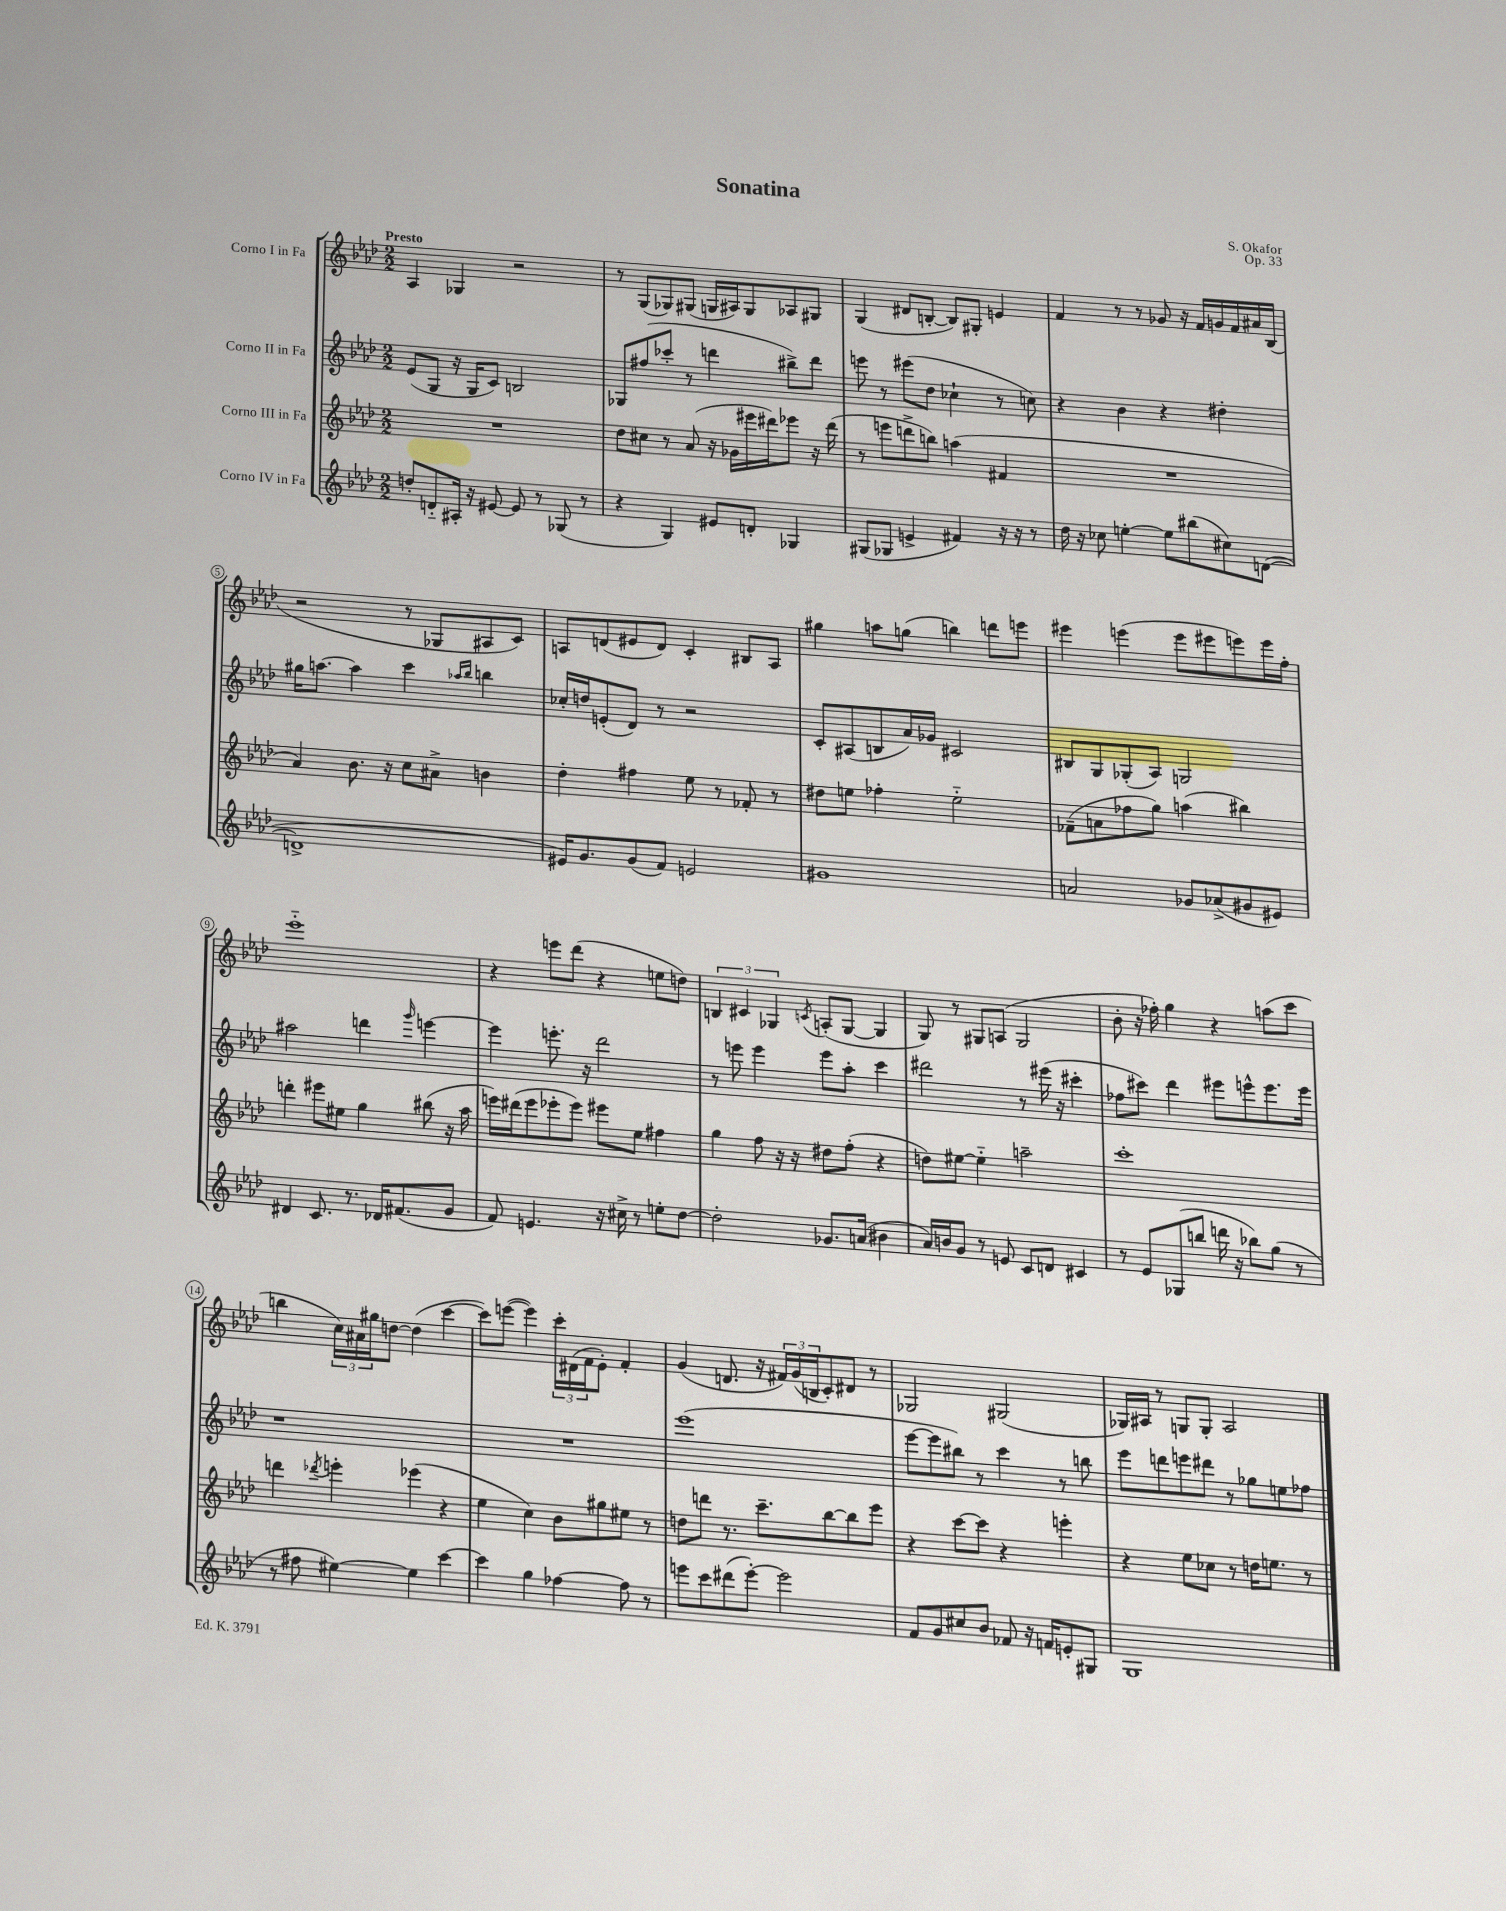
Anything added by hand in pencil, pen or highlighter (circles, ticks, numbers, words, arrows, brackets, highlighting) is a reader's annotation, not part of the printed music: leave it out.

**kern	**kern	**kern	**kern
*part4	*part3	*part2	*part1
*staff4	*staff3	*staff2	*staff1
*I"Corno IV in Fa	*I"Corno III in Fa	*I"Corno II in Fa	*I"Corno I in Fa
*clefG2	*clefG2	*clefG2	*clefG2
*k[b-e-a-d-]	*k[b-e-a-d-]	*k[b-e-a-d-]	*k[b-e-a-d-]
*M2/2	*M2/2	*M2/2	*M2/2
=1	=1	=1	=1
!	!	!	!LO:TX:a:B:t=Presto
8ddn'/L	1r	(8e-/L	4A-/
8dn/	.	8G/J	.
16A#X'/Jk	.	16r	4G-X/
16r	.	16G/KL	.
[8e#X/	.	8c/J)	.
8e#/]	.	2Bn/	2r
8r	.	.	.
(8G-X/	.	.	.
8r	.	.	.
=2	=2	=2	=2
4r	8dd-\L	8G-X/L	8r
.	8cc#X\J	(8ff#X/	(8G/L
4G/)	8r	8ccc-X'/J	8G-X/)
.	(8a-/	8r	(8G#X/J
8e#X/L	16r	4dddn\	16Gn/LL
.	16g-X\LL	.	16A#X/J)
8dn'/J	16eee#X\	.	8G/
.	16ddd#X\J)	.	.
4G-X/	8eee-X\J	8bb#X^\L)	8A-X/
.	16r	8ddd\J	8G#X/J
.	(16ddd#\	.	.
=3	=3	=3	=3
(8G#X/L	8r	8eeen\	(4G/
8G-X/J	8eeen\L	8r	.
4en^/	8dddn^\	(8eee#X\L	8d#X/L
.	8bbn\J)	8dd-\J	[8Bn'/J
4f#X/)	(4aan\	4cc-X`\	8B/L])
.	.	.	8G#X'/J
16r	4f#X/	8r	4en/
16r	.	.	.
8r	.	8ccn\)	.
=4	=4	=4	=4
16dd-\	1r	4r	4f/
16r	.	.	.
8cc-X\	.	.	.
[4een'\	.	4b-\	8r
.	.	.	8r
8ee\L]	.	4r	8g-X/
(8bb#X\	.	.	16r
.	.	.	16f/LL
8cc#X\)	.	4dd#X'\	16gn/
.	.	.	16f/
([8dn\J	.	.	16a#X/
.	.	.	(16B-/JJ
!!LO:LB:g=z
=5	=5	=5	=5
1dn^]	4a-/)	16gg#X\KL	2r
.	.	[8.aan\J	.
.	8.b-\	4aa\]	.
.	16r	.	.
.	8cc\L	4ccc\	8r
.	8a#X^\J	.	8G-X/L
.	.	16qqaa-X/LL	.
.	.	16qqbb-/JJ	.
.	4bn\	4bbn\	8A#X/
.	.	.	8c/J)
=6	=6	=6	=6
16e#X/KL)	4dd-'\	16cc-X'/LL	8An/L
8.g/	.	16ddn/J	.
.	.	(8en'/	(8dn/
(8g/	4ff#X\	8d-/J)	8e#X/
8f/J)	.	8r	8d/J)
2en/	8ee-\	2r	4c'/
.	8r	.	.
.	8f-X'/	.	8B#X/L
.	8r	.	8A/J
=7	=7	=7	=7
1g#X	8dd#X\L	8c'/L	4gg#X\
.	8een\J	(8A#X/	.
.	4ff-X'\	8Bn/	8aan\L
.	.	16a-/L)	(8ggn\J
.	.	16g-X/JJ	.
.	2ee\	2c#X/	4bbn\)
.	.	.	8dddn\L
.	.	.	8eeen\J
=8	=8	=8	=8
2an/	(8f-X~\L	8B#X/L	4eee#X\
.	8an\	8G/	.
.	8ff-X\	(8G-X'/	(4eeen\
.	8gg\J)	8A-/J)	.
8g-X/L	(4aan\	2Gn/	8eee\L
(8a-X^/	.	.	8eee#X\
8g#X/	4bb#X\)	.	8eeen\)
8e#X/J)	.	.	16eee\L
.	.	.	16ff'\JJ
!!LO:LB:g=z
=9	=9	=9	=9
4d#X/	4dddn'\	2aa#X\	1eee-
8.c/	8eee#X\L	.	.
.	8ee#X\J	.	.
8.r	.	.	.
.	4gg\	4dddn\	.
16d-X/KL	.	.	.
(8.f#X/	.	.	.
.	.	16qqggg/	.
.	(8bb#X\	[4eeen\	.
8g/J	16r	.	.
.	16aa-\	.	.
=10	=10	=10	=10
8f/)	16eeen\LL)	4eee\]	4r
.	(16ddd#X\J	.	.
4.en/	8eee\	.	.
.	8eee-X'\	8.eeen'\	8eeen\L
.	8eee-\J)	.	(8ddd-\J
.	.	16r	.
16r	8eee#X\L	2ddd-\	4r
16cc#X^\	.	.	.
8r	8ee-\J	.	.
8een'\L	4ff#X\	.	8een\L
[8dd-\J	.	.	8ddn\J)
=11	=11	=11	=11
2dd-'\]	4gg\	8r	6Bn/
.	.	8eeen\	.
.	.	.	6c#X/
.	8ff\	4eee\	.
.	.	.	6G-X/
.	16r	.	.
.	16r	.	.
.	.	.	8qcn/
8.g-X/L	8dd#X\L	8eee\L	(8An'/L
.	(8ff'\J	8aa-'\J	[8G-/J
(16an/Jk	.	.	.
4b#X\	4r	4ccc\	4G-/]
=12	=12	=12	=12
16a-/LL)	8ddn\L)	2ddd#X\	8G/)
16bn/J	.	.	.
8g/J	[8ee#X\J	.	8r
8r	4ee#\]	.	8G#X/L
8en/	.	.	(8An/J
8c/L	2aan~\	8r	2G#/
8dn/J	.	(16eee#X\	.
.	.	16r	.
4c#X/	.	4ccc#X'\	.
=13	=13	=13	=13
8r	1ccc'	8ff-X\L	8b-'\
8e-/L	.	8ccc#X\J)	16r
.	.	.	16ff-X'\)
(8G-X/	.	4ddd-\	4gg\
8bbn/J	.	.	.
16dddn\	.	8eee#X\L	4r
16r	.	.	.
8bb-X\L)	.	8eeen^^\	.
(8gg\J	.	8.eee\	(8aan\L
8r	.	.	8ccc\J
.	.	16eee\Jk	.
!!LO:LB:g=z
=14	=14	=14	=14
8r	4dddn\	1r	4bbn\
8ff#X\	.	.	.
.	8qddd-X/	.	.
[4ee#X\)	4eeen'\	.	24cc\LL)
.	.	.	24a#X\
.	.	.	24gg#X\J
.	.	.	[8ddn\J
4ee#\]	(4eee-X\	.	(4dd\]
[4ccc\	4r	.	[4ccc\
=15	=15	=15	=15
4ccc\]	4ee-\	1r	8ccc\L])
.	.	.	([8eeen\J
4gg\	4cc\)	.	4eee\])
[4ff-X\	8b-\L	.	24ccc'\LL
.	.	.	(24d#X\
.	.	.	24f\J
.	8gg#X\	.	8e-'\J)
8ff-\]	8ee#X\J	.	4f'/
8r	8r	.	.
=16	=16	=16	=16
8eeen\L	8ddn\L	(1eee-	(4g/
8ccc\	8dddn\J	.	.
(8ddd#X\	8.r	.	8.dn/
[8eee'\J)	.	.	.
.	8.ccc~\L	.	16r
2eee\]	.	.	24f#X/LL)
.	.	.	(24g/
.	.	.	24Bn/J
.	[8bb-\	.	8c'/)
.	8bb-\]	.	8d#X/J
.	8eee-\J	.	8r
=17	=17	=17	=17
8f/L	4r	[8eee-\L	2G-X/
8g/	.	8eee-\]	.
8cc#X/	[8ccc\L	8bb#X\J)	.
8b-/J	8ccc\J]	8r	.
8f-X/	4r	4ccc\	(2G#X/
16r	.	.	.
16fn/KL	.	.	.
8en'/	4eeen'\	8r	.
8G#X/J	.	8bbn\	.
=18	=18	=18	=18
1G	4r	8eee-\L	16G-X/LL)
.	.	.	16A#X/JJ
.	.	8dddn\	8r
.	8ee-\L	8eeen\	8Gn/L
.	8cc-X\J	8ddd#X\J	8G'/J
.	8r	8r	2A#/
.	16ddn\KL	8gg-X\L	.
.	8.een\J	.	.
.	.	8een\	.
.	8r	8ff-X\J	.
==	==	==	==
*-	*-	*-	*-
